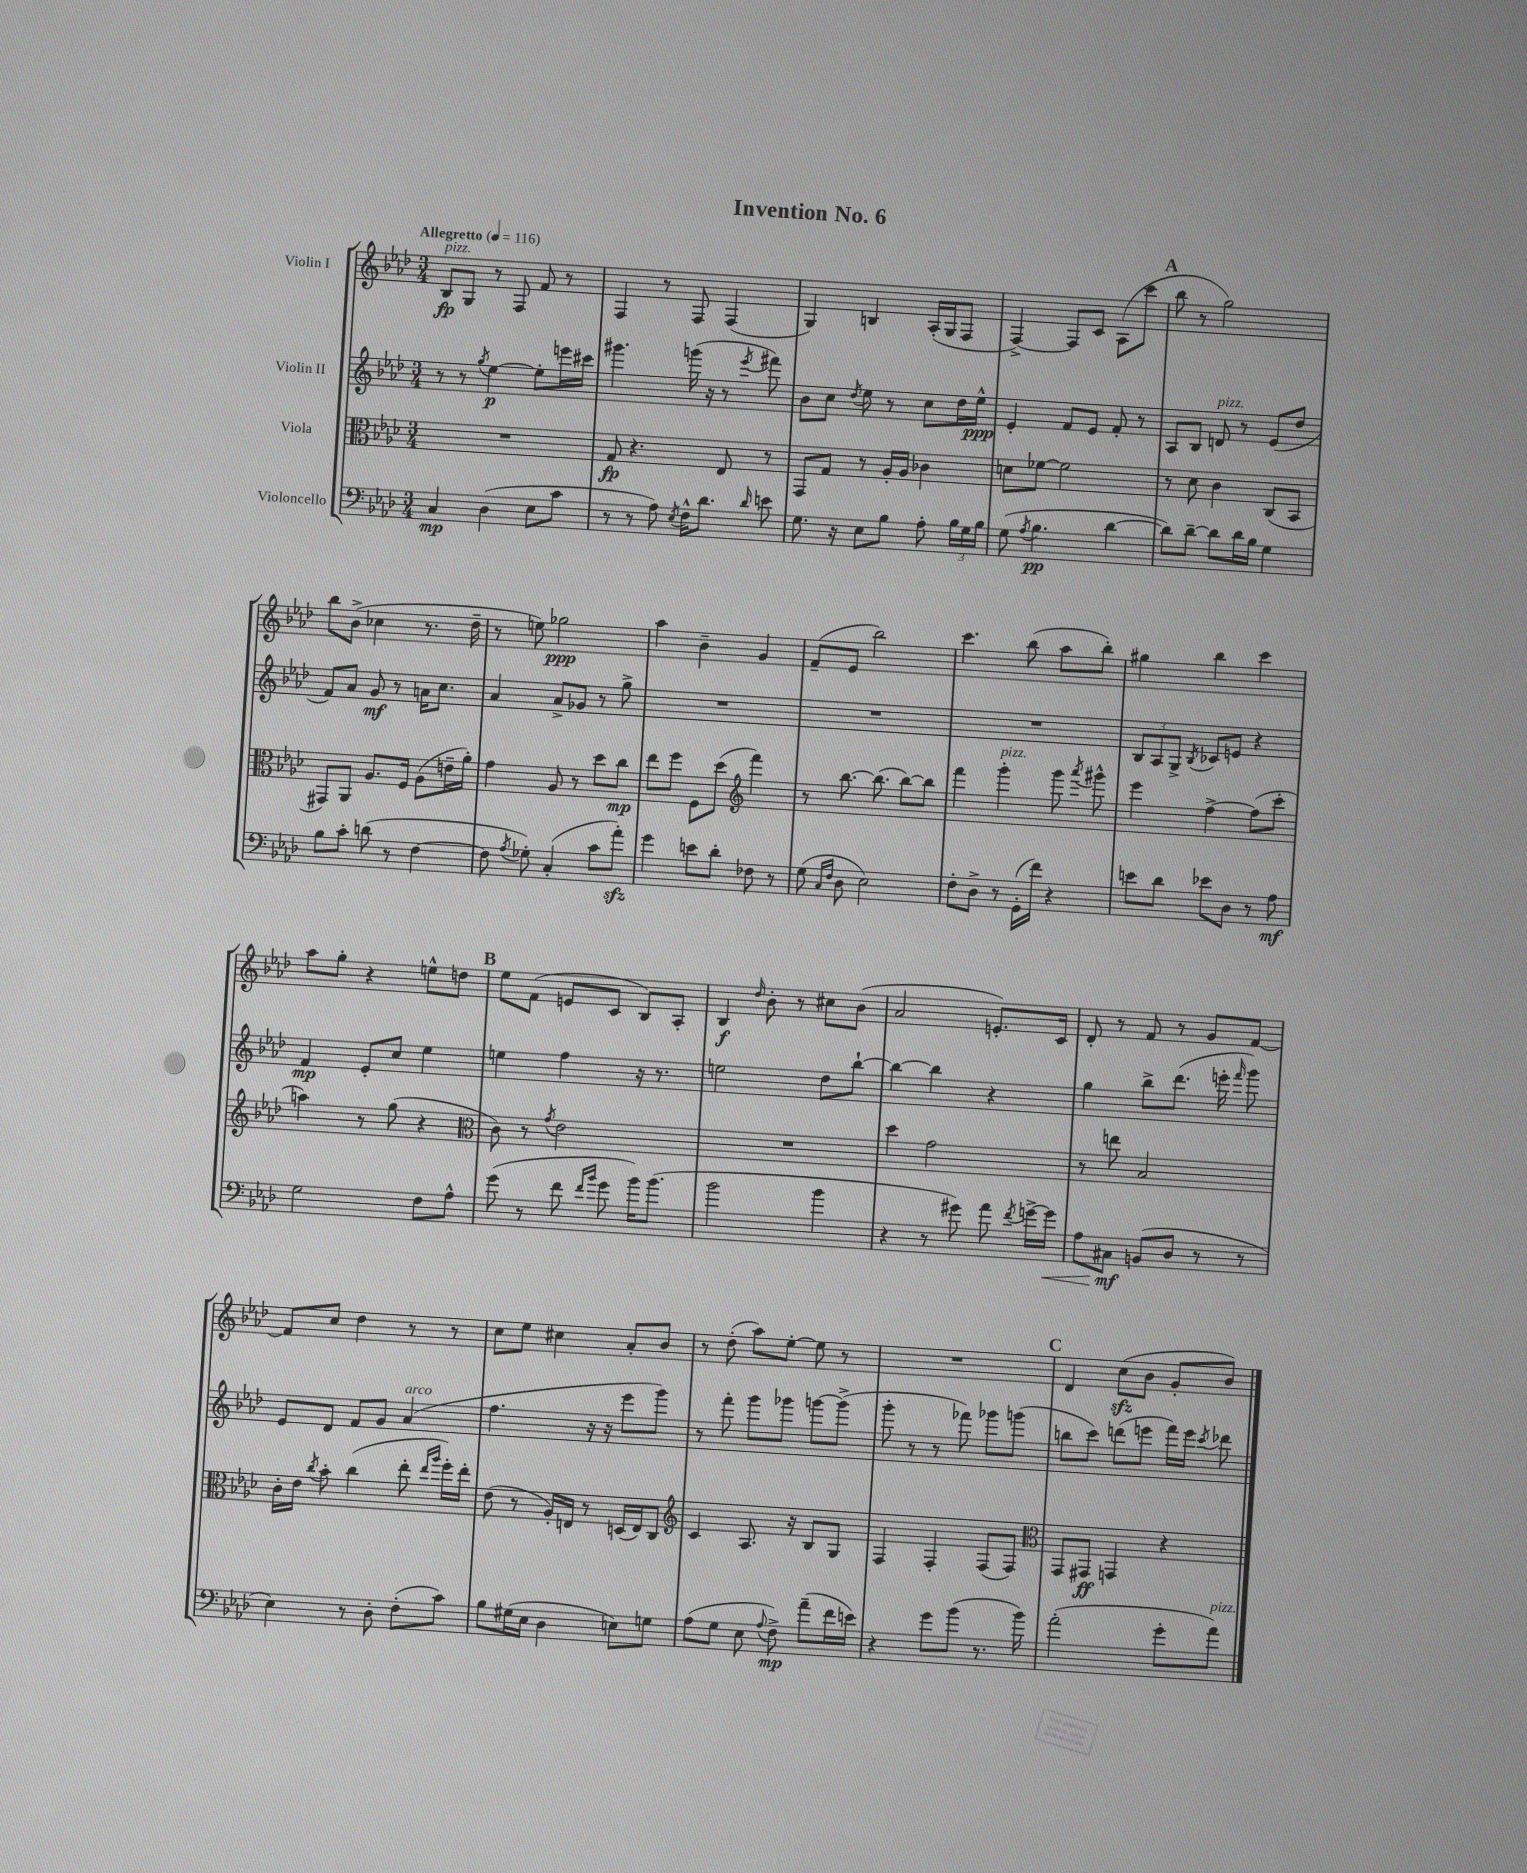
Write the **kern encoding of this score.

**kern	**kern	**kern	**kern
*staff4	*staff3	*staff2	*staff1
*clefF4	*clefC3	*clefG2	*clefG2
*k[b-e-a-d-]	*k[b-e-a-d-]	*k[b-e-a-d-]	*k[b-e-a-d-]
*M3/4	*M3/4	*M3/4	*M3/4
*MM116	*MM116	*MM116	*MM116
4C/	2.r	8r	8B-/L
.	.	8r	8G/J
.	.	8qgg/	.
(4D-\	.	[4ee-\	8r
.	.	.	8F/
8E-\L	.	8ee-'\]L	8f/
8c\J	.	16eee\L	8r
.	.	16ccc#\JJ	.
=	=	=	=
8r	8G/	4.ggg#\	4F/
8r	4.r	.	.
8A-\)	.	.	8r
8qE-/	.	.	.
16F^^\LK	.	(16ggg\	8F/
8.d-\J	.	16r	.
.	8E-/	8r	(4F/
16qqd-/	.	8qeee-/	.
8e\	8r	8fff#\)	.
=	=	=	=
8.G\	8GG/L	8b-\L	4G/)
.	8G/J	8cc\J	.
16r	.	.	.
.	.	8qdd-/	.
8E-\L	8r	8ee-\	4B/
8B-\J	16A-'/LL	8r	.
.	16A-/JJ	.	.
8A-'\	4c-\	8cc\L	(16A-'/LL
.	.	.	16G/J
24B-\LL	.	16dd-\L	8F/J
24G\	.	.	.
.	.	16ee-^^\JJ	.
24B-\JJ	.	.	.
=	=	=	=
(8G\	8d\L	4e-'/	[4F^/)
8qA-/	.	.	.
4.B-\	[8f-\J	.	.
.	2f-\]	8f/L	8F/]L
.	.	8e-/J	8c/J
[4d-\	.	8f'/	(8A-\L
.	.	8r	8ccc\J
=	=	=	=
8d-\]L)	8r	8A-/L	8bb-\
[8d-~\J	8d-\	8B-/J	8r
8d-\]L	4c\	8d/	2gg\)
16d-\L	.	8r	.
16B-\JJ	.	.	.
4G\	(8C/L	(8e-/L	.
.	8BB-/J	8dd-/J	.
=	=	=	=
8B-\L	8GG#/L)	8f/L)	8bb-\L
8c'\J	8AA-/J	8a-/J	(8b-^\J
(8d\	8.A-/L	8g/	4cc-\
8r	.	8r	.
.	16F/Jk	.	.
[4F\	(8A-\L	16a\LK	8.r
.	.	8.cc\J	.
.	16e~\L	.	.
.	16a-'\JJ)	.	16dd-~\
=	=	=	=
8F\]	4g\	4a-/	8r
8qA-/	.	.	.
8G-'\)	.	.	8ee\)
(4C'/	8A-/	8a-^/L	2gg-\
.	8r	8g-/J	.
8c\L	8dd-\L	8r	.
8a-'\J)	8cc\J	8gg^\	.
=	=	=	=
4g\	8ee-\L	2.r	4aa-\
.	8ff\J	.	.
8e\L	8F\L	.	4b-~\
8d-'\J	(8dd-\J	.	.
*	*clefG2	*	*
8F-\	4fff\)	.	4g/
8r	.	.	.
=	=	=	=
(8G\	8r	2.r	(8f~/L
16qqC/LL	.	.	.
16qqF/JJ	.	.	.
8D-\	[8.bb-\	.	8e-/J
2E-\)	.	.	2bb-\)
.	(8.bb-\]	.	.
.	[8bb-\L)	.	.
.	8bb-\]J	.	.
=	=	=	=
8F'\L	4fff\	2.r	4.ccc\
8D-^\J	.	.	.
8r	4ggg'\	.	.
(16GG'\LL	.	.	(8bb-\
16f\JJ)	.	.	.
4r	8ggg\	.	8aa-\L
.	8qaaa-/	.	.
.	8ggg#^^\	.	8bb-'\J)
=	=	=	=
8e\L	4eee-\	12B-/L	4gg#\
.	.	12A-/	.
8d-\J	.	.	.
.	.	12G^/J	.
.	.	8qB-/	.
8e-\L	[4ff^\	8c-/L	4bb-\
8D-\J	.	8e/J	.
8r	(8ff\]L	4r	4ccc\
8A-\	8ccc'\J	.	.
=	=	=	=
2G\	4aa\)	4f/	8aa-\L
.	.	.	8gg'\J
.	8r	8e-'/L	4r
.	(8gg\	8cc/J	.
8F\L	4r	4ee-\	8ee^^\L
8A-^^\J	.	.	8dd\J
=	=	=	=
*	*clefC3	*	*
(8g\	8c\)	4ee\	8ee-\L
8r	8r	.	(8f\J
.	8qg/	.	.
8f\	2e-\	4ff\	8e/L
16qqf/LL	.	.	.
16qqb-/JJ	.	.	.
8g\	.	.	8c/J
16b-\LK)	.	16r	8B-/L)
(8.b-\J	.	8.r	.
.	.	.	8A-'/J
=	=	=	=
2b-\	2.r	2ee\	4B-/
.	.	.	16qqdd-/
.	.	.	8b-'\
.	.	.	8r
4b-\	.	8dd-\L	8cc#\L
.	.	[8bb-`\J	(8b-\J
=	=	=	=
4r	4dd-\	4bb-\_	2a-/
8r	2g\	4bb-\]	.
8g#\)	.	.	.
8a-\	.	4r	8.e'/L)
8qf/	.	.	.
[16g^\LL	.	.	.
16g\]JJ	.	.	16c/Jk
=	=	=	=
8A-\L	8r	4gg\	8d-'/
8C#\J	8ee\	.	8r
(8BB/L	2B-/	8bb-^\L	8f/
8D-/J	.	(8.ddd-\J	8r
8r	.	.	8g/L
.	.	16eee'\	.
.	.	16qqfff/	.
8r	.	8ggg\)	[8f/J
=	=	=	=
4E-\)	16c'\LL	8e-/L	8f/]L
.	16e-\JJ	.	.
.	8qcc/	.	.
.	8b-'\	8d-/J	8cc/J
8r	(4cc\	8f/L	4dd-\
8D-'\	.	8g/J	.
(8F'\L	8ee-'\	(4a-/	8r
.	16qqee-/LL	.	.
.	16qqaa-/JJ	.	.
8c\J)	16ff'\LL)	.	8r
.	16ee-'\JJ	.	.
=	=	=	=
8B-\L	(8e-\	4.ff\	8cc\L
(16G#\L	8r	.	8ee-\J
16E-\JJ	.	.	.
4D-\	16A-'/LL)	.	4cc#\
.	16E/JJ	.	.
.	8r	16r	.
.	.	16r	.
8E\L)	(16D/LL	8eee-\L	8a-'/L
.	16E/J)	.	.
8G\J	8C/J	8ggg\J)	8b-/J
=	=	=	=
*	*clefG2	*	*
(8A-\L	4c/	8r	8r
8G\J	.	8fff'\	(8dd-'\
8E-\	8.A-/	8ggg\L	8aa-\L)
8qqA-/	.	.	.
8F^\)	.	8ggg-\J	[8ee-'\J
.	16r	.	.
(8a-~\L	8B-/L	[8ggg\L	8ee-\]
16f\L	8G/J	(8ggg^\]J	8r
16e\JJ)	.	.	.
=	=	=	=
4r	4F/	8ggg'\	2.r
.	.	8r	.
8g\L	4F'/	8r	.
(8b-\J	.	8fff-\)	.
8.r	(8F/L	8ggg-\L	.
.	8F/J)	(8ggg\J	.
16b-\)	.	.	.
=	=	=	=
*	*clefC3	*	*
(2a-'\	8GG/L	8bb\L	4d-/
.	8GG#/J	8ccc\J)	.
.	4GG/	(8ddd\L	(8cc\L
.	.	8eee\J	8b-\J
8g'\L	4r	16fff\LL)	8g'/L
.	.	16eee\JJ	.
.	.	8qccc/	.
8a-\J)	.	8ddd-\	8b-/J)
==	==	==	==
*-	*-	*-	*-
